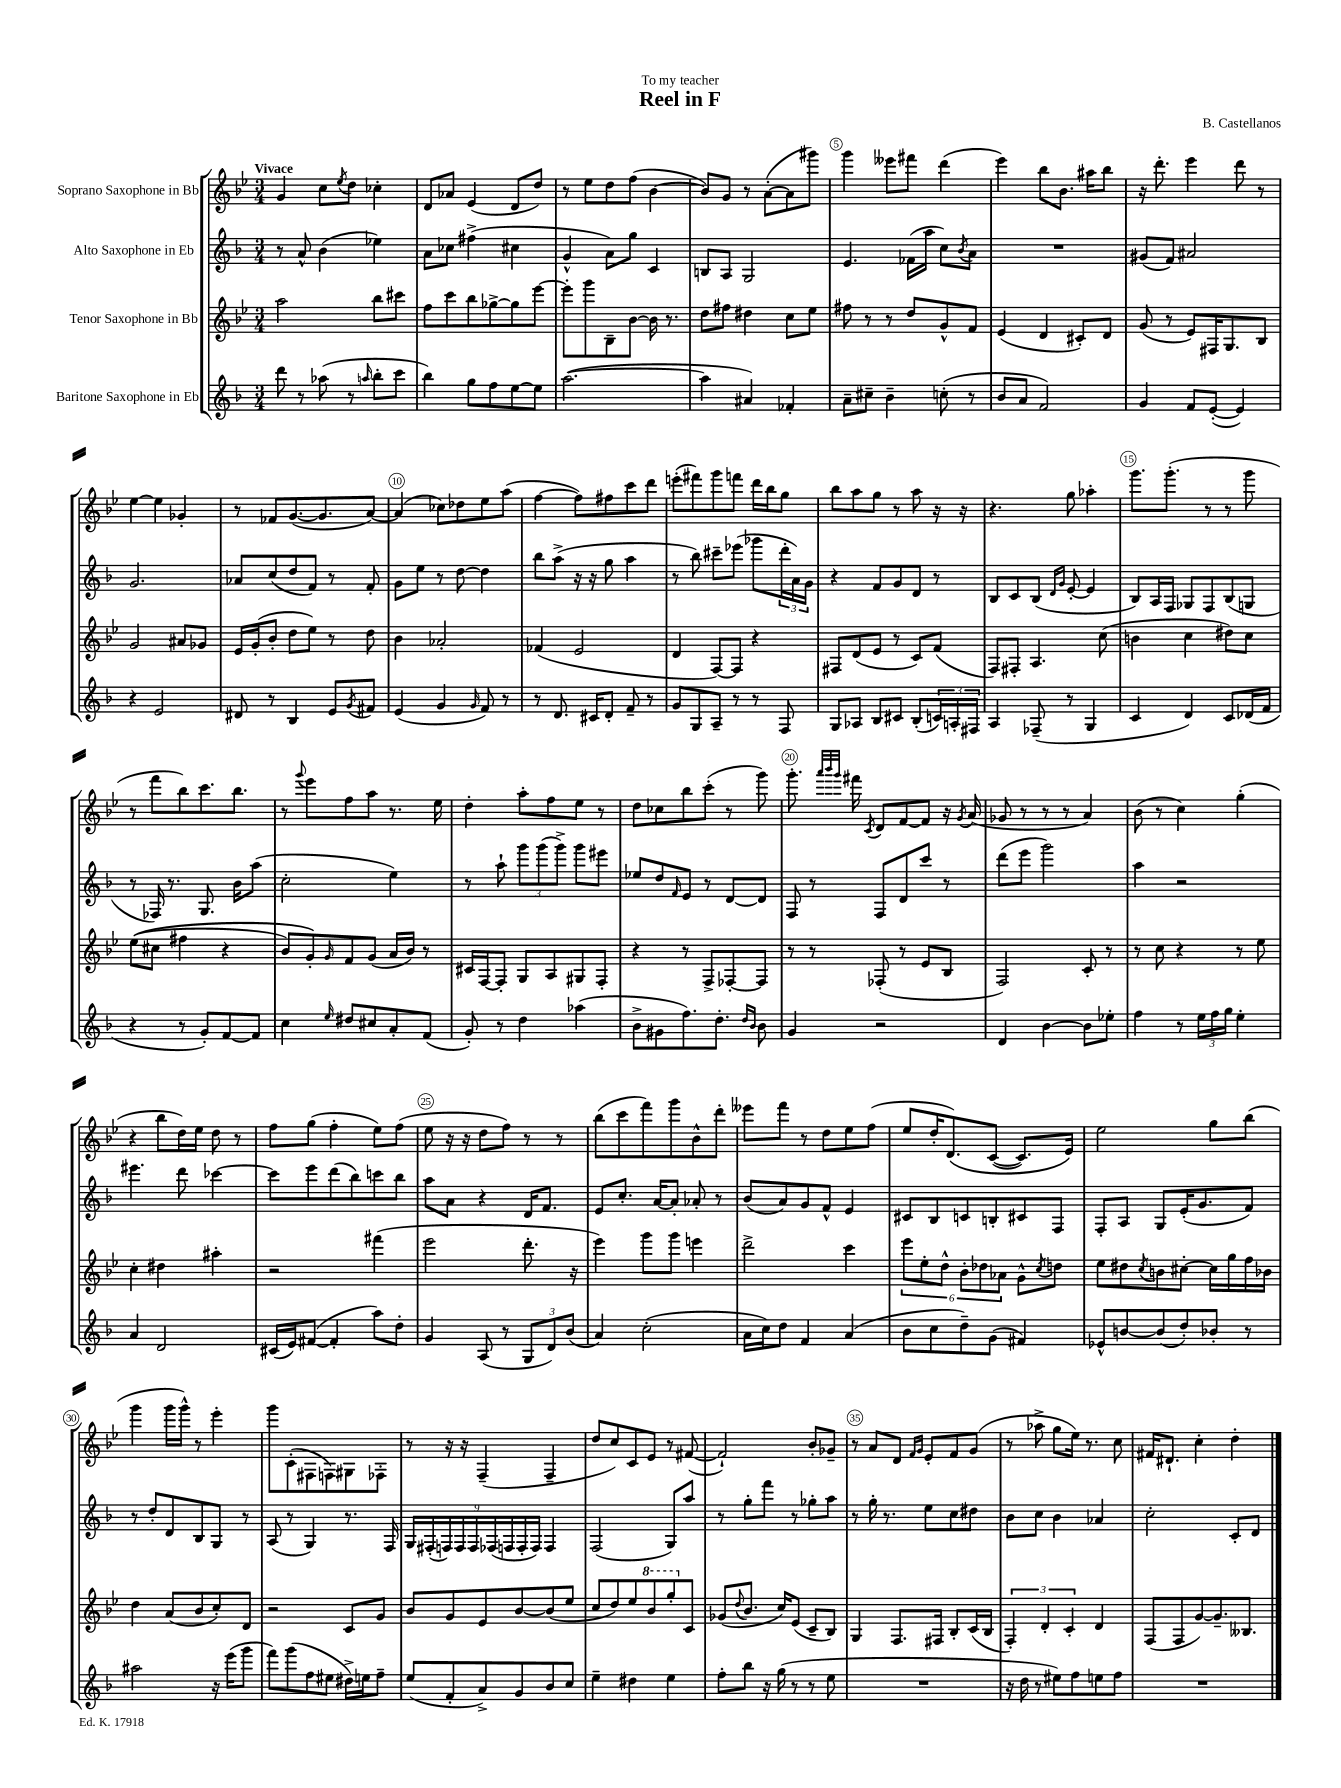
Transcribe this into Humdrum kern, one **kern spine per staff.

**kern	**kern	**kern	**kern
*staff4	*staff3	*staff2	*staff1
*clefG2	*clefG2	*clefG2	*clefG2
*k[b-]	*k[b-e-]	*k[b-]	*k[b-e-]
*M3/4	*M3/4	*M3/4	*M3/4
8ddd	2aa	8r	4g
8r	.	8a^^	.
(8aa-	.	(4b-	8cc
.	.	.	8qee-
8r	.	.	8dd
16qqaa	.	.	.
8bb-'	8bb-	4ee-)	4cc-'
8ccc	8ccc#	.	.
=	=	=	=
4bb-)	8ff	8a	8d
.	8ccc	8cc-	8a-
8gg	8bb-	(4ff#^	(4e-
8ff	[8gg-^	.	.
[8ee	8gg-]	4cc#	8d
8ee]	[8eee-	.	8dd)
=	=	=	=
([2.aa	8eee-']	4g^^	8r
.	8ggg	.	8ee-
.	8B-~	8a)	8dd
.	[8b-	8gg	(8ff
.	16b-]	4c	[4b-
.	8.r	.	.
=	=	=	=
4aa]	8dd	8B	8b-])
.	8ff#	8A	8g
4a#)	4dd#	2G	8r
.	.	.	([8a'
4f-'	8cc	.	8a]
.	8ee-	.	8ggg#)
=	=	=	=
8a~	8ff#	4.e	4ggg
8cc#~	8r	.	.
4b-~	8r	.	8eee--
.	8dd	(16f-	8fff#
.	.	16aa	.
(8cc'	8g^^	8cc)	(4ddd
.	.	8qb-	.
8r	8f	8a	.
=	=	=	=
8b-	(4e-	2.r	4eee-)
8a	.	.	.
2f)	4d	.	8bb-
.	.	.	8.b-
.	8c#')	.	.
.	.	.	16aa#
.	8d	.	8bb-
=	=	=	=
4g	(8g	(8g#	16r
.	.	.	8.ddd'
.	8r	8f)	.
8f	8e-)	2a#	4eee-
([8e'	16F#	.	.
.	8.G	.	.
4e])	.	.	8ddd
.	8B-	.	8r
=	=	=	=
4r	2g	2.g	[4ee-
2e	.	.	4ee-]
.	8a#	.	4g-'
.	8g-	.	.
=	=	=	=
8d#	16e-	8a-	8r
.	(16g'	.	.
8r	8b-'	(8cc	8f-
4B-	8dd	8dd	([8.g
.	8ee-)	8f)	.
.	.	.	8.g]
8e	8r	8r	.
8qg	.	.	.
8f#	8dd	8f'	[8a)
=	=	=	=
(4e	4b-	8g	(4a]
.	.	8ee	.
4g	2a-'	8r	8cc-)
.	.	[8dd	8dd-
16qqg	.	.	.
8f)	.	4dd]	8ee-
8r	.	.	(8aa
=	=	=	=
8r	(4f-	8bb-	[4ff
8.d	.	(8aa^	.
.	2e-	16r	8ff])
16c#	.	16r	.
8d'	.	8gg	8ff#
8f~	.	4aa	8ccc
8r	.	.	8ddd
=	=	=	=
8g	4d	8r	(8eee'
8G	.	8bb-)	8fff#)
8A~	[8F)	8ccc#~	8ggg
8r	8F]	(8eee-	8fff
8r	4r	8ggg-	16ddd
.	.	.	16bb-
8F	.	24ddd'	8gg
.	.	24a)	.
.	.	24g	.
=	=	=	=
8G	8F#	4r	8bb-
8A-	(8d	.	8aa
8B-	8e-	8f	8gg
8c#	8r	8g	8r
(8B-'	8c)	8d	8aa
24c)	(8f	8r	16r
24A'	.	.	.
.	.	.	16r
24F#	.	.	.
=	=	=	=
4A	8F)	8B-	4.r
.	8F#'	8c	.
(8F-~	4.A	(8B-	.
.	.	16qqd	.
.	.	16qqg	.
8r	.	[8e'	8gg
4G	.	4e]	4aa-'
.	(8cc	.	.
=	=	=	=
4c	4b	8B-)	8.ggg
.	.	16A	.
.	.	16F	(8.ggg'
4d)	4cc	8G-	.
.	.	8F	8r
8c	8dd#)	(8B-	8r
(16d-	8cc	8G	8ggg
16f	.	.	.
=	=	=	=
4r	&((8ee-	8r	8r
.	8cc#	16F-)	8fff
.	.	8.r	.
8r	4ff#	.	8bb-)
8g')	.	8.G	8.ccc
[8f	4r	.	.
.	.	16b-	8.bb-
8f]	.	(8aa	.
=	=	=	=
4cc	8b-)	2cc'	8r
.	.	.	8qqggg
.	8g'&)	.	8eee-
16qqee	16qqg	.	.
8dd#	8f	.	8ff
8cc#	(8g	.	8aa
8a'	16a	4ee)	8.r
.	16b-)	.	.
(8f	8r	.	.
.	.	.	16ee-
=	=	=	=
8g')	16c#	8r	4dd'
.	[16F	.	.
8r	8F']	8aa`	.
4dd	8G	12ggg	8aa'
.	.	(12ggg	.
.	8A	.	8ff
.	.	12ggg^)	.
(4aa-	8G#	8ggg	8ee-
.	8F'	8eee#	8r
=	=	=	=
8b-^	4r	8ee-	8dd
8g#	.	8dd	8cc-
.	.	16qqf	.
8.ff)	8r	8e	8bb-
.	8F^	8r	(8ccc'
8.dd'	.	.	.
.	[8F-'	[8d	8r
16qqdd	.	.	.
16qqb-	.	.	.
8b-	8F-]	8d]	8ggg)
=	=	=	=
4g	8r	8F	8.ggg'
.	8r	8r	.
.	.	.	32qqaaa
.	.	.	32qqbbb-
.	.	.	32qqggg
.	.	.	16fff#
.	.	.	8qc
2r	(8F-'	8F	8d
.	8r	8d	[8f
.	8e-	8ccc	8f]
.	8B-	8r	16r
.	.	.	8qg
.	.	.	(16a
=	=	=	=
4d	2F)	(8ddd	8g-
.	.	8eee	8r
[4b-	.	2ggg)	8r
.	.	.	8r
8b-]	8c'	.	4a)
8ee-'	8r	.	.
=	=	=	=
4ff	8r	4aa	(8b-
.	8cc	.	8r
8r	4r	2r	4cc)
24ee	.	.	.
24ff	.	.	.
24gg	.	.	.
4ee'	8r	.	(4gg'
.	8ee-	.	.
=	=	=	=
4a	4cc'	4.eee#	4r
2d	4dd#	.	8bb-
.	.	8ddd	16dd)
.	.	.	16ee-
.	4aa#'	[4ccc-	8dd
.	.	.	8r
=	=	=	=
(16c#	2r	8ccc-]	8ff
16e)	.	.	.
([8f#	.	8eee	(8gg
4f#']	.	(8ddd	4ff'
.	.	8bb-)	.
8aa)	(4fff#	8ccc	8ee-)
8dd'	.	8bb-	(8ff
=	=	=	=
4g	2eee-	8aa	8ee-
.	.	8a	16r
.	.	.	16r
(8A	.	4r	8dd
8r	.	.	8ff)
12G	8.ddd'	16d	8r
.	.	8.f	.
12d)	.	.	.
.	.	.	8r
(12b-	.	.	.
.	16r	.	.
=	=	=	=
4a)	4eee-)	8e	(8bb-
.	.	8.cc'	8ccc
(2cc'	8ggg	.	8fff)
.	.	[16a	.
.	8ggg	8a']	8ggg
.	4eee	8a-'	8b-^^
.	.	8r	8ddd'
=	=	=	=
16a	2ddd^	(8b-	8eee--
16cc)	.	.	.
8dd	.	8a)	8fff
4f	.	8g	8r
.	.	8f^^	8dd
(4a	4ccc	4e	8ee-
.	.	.	(8ff
=	=	=	=
8b-	12eee-	8c#	8ee-
.	12ee-'	.	.
8cc	.	8B-	16dd'
.	12dd^^	.	.
.	.	.	&(8.d)
8dd~)	12b-'	8c	.
.	12dd-	.	.
(8g	.	8B'	([8c
.	12a-	.	.
4f#)	8g^^	8c#	8.c])
.	8qcc	.	.
.	8dd	8F	.
.	.	.	16e-&)
=	=	=	=
8e-^^	8ee-	8F'	2ee-
[8b	8dd#	8A	.
.	8qcc	.	.
(8b]	8b	8G	.
8dd')	[8cc#'	(16e'	.
.	.	8.g	.
8b-'	16cc#]	.	8gg
.	16gg	.	.
8r	16ff	8f)	(8bb-
.	16b-	.	.
=	=	=	=
2aa#	4dd	8r	4ggg
.	.	8dd'	.
.	(8a	8d	16ggg
.	.	.	16ggg^^)
.	8b-	8B-	8r
16r	8cc')	8G	4eee-'
(16eee	.	.	.
8ggg	8d	8r	.
=	=	=	=
8fff)	2r	(8A	8ggg
(8ggg	.	8r	(8c'
8ff	.	4G)	8F#
8ee#	.	.	8F)
16dd#^)	8c	8.r	8G#
16ee	.	.	.
8ff~	8g	.	8F-'
.	.	16F	.
=	=	=	=
(8ee	8b-	18G	8r
.	.	(18F#'	.
.	.	18F)	.
8f'	8g	.	16r
.	.	18F	.
.	.	.	16r
.	.	18F	.
8a^)	8e-	.	(4F~
.	.	(18F-	.
.	.	18F	.
8g	[8b-	.	.
.	.	18F'	.
.	.	18F)	.
8b-	(8b-]	4F	4F~
8cc	8ee-	.	.
=	=	=	=
4ee~	8cc	(2F	8dd
.	8dd)	.	8cc)
4dd#	8ee-	.	8c
.	8bb-	.	8e-
4ee	8ggg'	8G)	8r
.	8c	8aa	([8f#
=	=	=	=
8ff'	(8g-	8r	2f#`])
.	8qqdd	.	.
8bb-	8.b-	8gg'	.
16r	.	8fff	.
(16gg	16cc)	.	.
8r	(8e-	8r	.
8r	8c~	8gg-'	8b-'
8ee	8B-)	8aa	8g-~
=	=	=	=
2.r	4G	8r	8r
.	.	16gg'	8a
.	.	8.r	.
.	8.F	.	8d
.	.	.	16qqf
.	.	.	16qqg
.	.	8ee	8e-'
.	16F#	.	.
.	8B-'	8cc	8f
.	(16c	8dd#	(8g
.	16B-	.	.
=	=	=	=
16r	6F')	8b-	8r
16dd	.	.	.
8r	.	8cc	8aa-^
.	6d'	.	.
8ee#)	.	4b-	8gg
.	6c'	.	.
8ff	.	.	16ee-)
.	.	.	8.r
8ee	4d	4a-	.
8ff	.	.	8cc
=	=	=	=
2.r	(8F	2cc'	16f#
.	.	.	8.d#`
.	8F	.	.
.	[8g)	.	4cc'
.	8.g~]	.	.
.	.	8c'	4dd'
.	8.B--	.	.
.	.	8d	.
==	==	==	==
*-	*-	*-	*-
